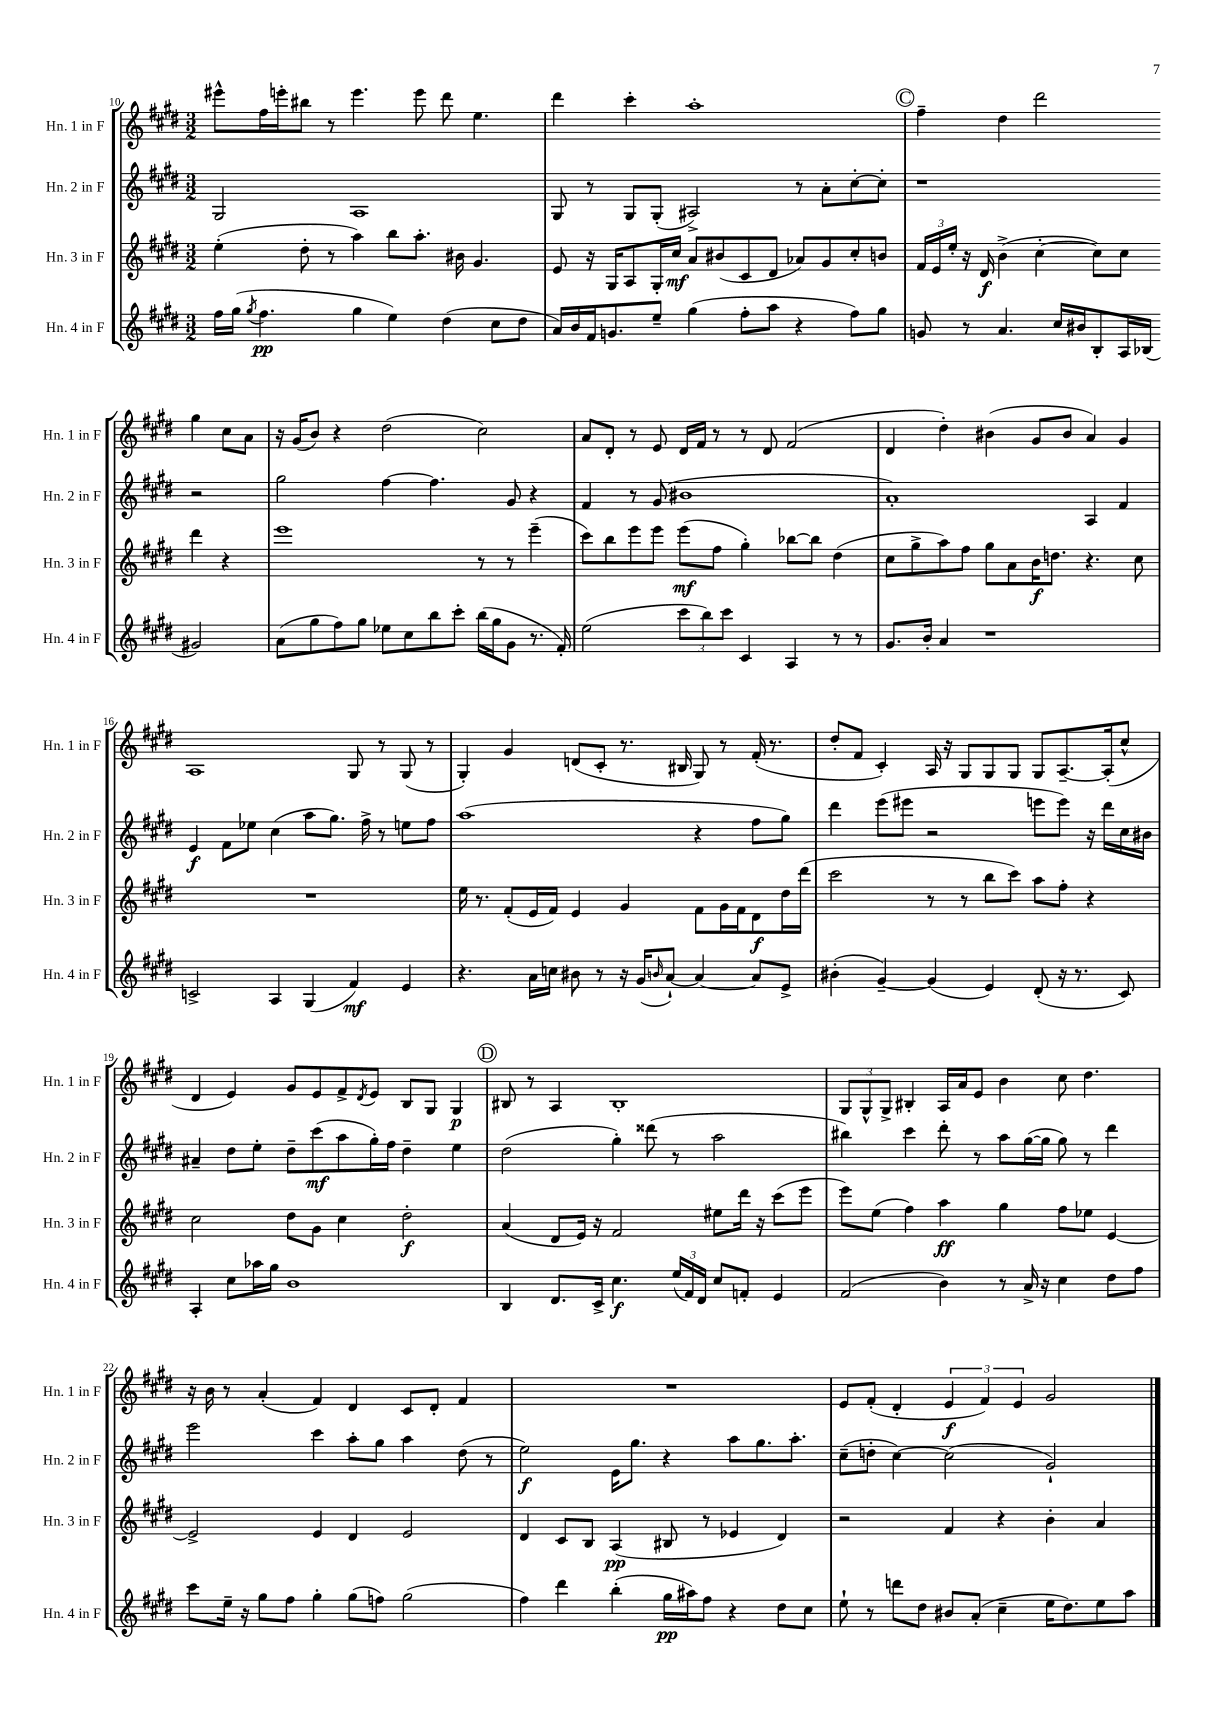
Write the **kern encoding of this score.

**kern	**kern	**kern	**kern
*staff4	*staff3	*staff2	*staff1
*clefG2	*clefG2	*clefG2	*clefG2
*k[f#c#g#d#]	*k[f#c#g#d#]	*k[f#c#g#d#]	*k[f#c#g#d#]
*M3/2	*M3/2	*M3/2	*M3/2
16ff#\LL	(4ee'\	2G#/	8eee#^^\L
(16gg#\JJ	.	.	.
8qgg#/	.	.	.
4.ff#\	.	.	16ff#\L
.	.	.	16eee'\J
.	8dd#'\	.	8bb#\J
.	8r	.	8r
4gg#\	4aa\)	1A	4.eee\
4ee\)	8bb\L	.	.
.	8.aa'\J	.	8eee\
(4dd#\	.	.	8ddd#\
.	16b#\	.	.
.	4.g#/	.	4.ee\
8cc#\L	.	.	.
8dd#\J	.	.	.
=	=	=	=
16a/LL)	8e/	8G#/	4ddd#\
16b/	.	.	.
16f#/J	16r	8r	.
8.g/	16G#/LK	.	.
.	8A/	8G#/L	4ccc#'\
8ee~/J	16G#'/L	(8G#'/J	.
.	16cc#/JJ	.	.
(4gg#\	8a/L	2A#^/)	1aa'
.	(8b#/	.	.
8ff#'\L	8c#/	.	.
8aa\J	8d#/J	.	.
4r	8a-/L)	8r	.
.	8g#/	8a'\L	.
8ff#\L)	8cc#'/	[8cc#'\	.
8gg#\J	8b/J	8cc#'\]J	.
=	=	=	=
8g/	24f#/LL	1r	4ff#~\
.	24e/	.	.
.	24ee'/JJ	.	.
8r	16r	.	.
.	16d#/	.	.
4.a/	(4b^\	.	4dd#\
.	[4cc#'\	.	2ddd#\
16cc#/LL	.	.	.
16b#/J	.	.	.
8B'/	8cc#\]L)	.	.
16A/L	8cc#\J	.	.
(16B-/JJ	.	.	.
2g#/)	4ddd#\	2r	4gg#\
.	4r	.	8cc#\L
.	.	.	8a\J
=	=	=	=
(8a\L	1eee	2gg#\	16r
.	.	.	(16g#/LK
8gg#\	.	.	8b/J)
8ff#\)	.	.	4r
8gg#\J	.	.	.
8ee-\L	.	[4ff#\	(2dd#\
8cc#\	.	.	.
8bb\	.	4.ff#\]	.
8ccc#'\J	.	.	.
(16bb\LL	8r	.	2cc#\)
16gg#\J	.	.	.
8g#\J	8r	8g#/	.
8.r	(4eee~\	4r	.
16f#'/)	.	.	.
=	=	=	=
(2ee\	8ccc#\L)	4f#/	8a/L
.	8bb\	.	8d#'/J
.	8eee\	8r	8r
.	8eee\J	(8g#/	8e/
12ccc#\L	(8eee\L	1b#	16d#/LL
.	.	.	16f#/JJ
12bb\)	.	.	.
.	8ff#\J	.	8r
12ccc#\J	.	.	.
4c#/	4gg#'\)	.	8r
.	.	.	8d#/
4A/	[8bb-\L	.	(2f#/
.	8bb-\]J	.	.
8r	(4dd#\	.	.
8r	.	.	.
=	=	=	=
8.g#/L	8cc#\L	1a')	4d#/
.	8gg#^\	.	.
16b'/Jk	.	.	.
4a/	8aa\)	.	4dd#'\)
.	8ff#\J	.	.
1r	8gg#\L	.	(4b#\
.	8a\	.	.
.	16b\K	.	8g#/L
.	8.dd\J	.	.
.	.	.	8b#/J
.	4.r	4A/	4a/)
.	.	4f#/	4g#/
.	8cc#\	.	.
=	=	=	=
2c^/	1.r	4e/	1A
.	.	8f#\L	.
.	.	8ee-\J	.
4A/	.	(4cc#\	.
(4G#/	.	8aa\L	.
.	.	8.gg#\J)	.
4f#/)	.	.	8G#/
.	.	16ff#^\	.
.	.	8r	8r
4e/	.	8ee\L	(8G#/
.	.	8ff#\J	8r
=	=	=	=
4.r	16ee\	(1aa	4G#'/)
.	8.r	.	.
.	(8f#'/L	.	4g#/
16a\LL	16e/L	.	.
16cc\JJ	16f#/JJ)	.	.
8b#\	4e/	.	(8d/L
8r	.	.	8c#'/J
16r	4g#/	.	8.r
(16g#/LK	.	.	.
16qqb/	.	.	.
[8a`/J)	.	.	.
.	.	.	16B#/
4a/_	8f#\L	4r	8G#/)
.	16g#\L	.	8r
.	16f#\J	.	.
8a/]L	8d#\	8ff#\L	(16f#'/
.	.	.	8.r
8e^/J	16dd#\L	8gg#\J)	.
.	(16ddd#\JJ	.	.
=	=	=	=
(4b#'\	2ccc#\	4ddd#\	8dd#'/L
.	.	.	8f#/J
[4g#~/)	.	(8eee\L	4c#'/)
.	.	8eee#\J	.
(4g#/]	8r	2r	16A/
.	.	.	16r
.	8r	.	8G#/L
4e/)	8bb\L	.	8G#/
.	8ccc#\J)	.	8G#/J
(8d#'/	8aa\L	8eee\L	8G#/L
16r	8ff#'\J	8eee\J)	[8.A~/
8.r	.	.	.
.	4r	16r	.
.	.	16ddd#\LL	(16A'/]k
8c#/)	.	16cc#\	8cc#^^/J
.	.	16b#\JJ	.
=	=	=	=
4A'/	2cc#\	4a#~/	4d#/
8cc#\L	.	8dd#\L	4e/)
16aa-\L	.	8ee'\J	.
16gg#\JJ	.	.	.
1b	8dd#\L	8dd#~\L	8g#/L
.	8g#\J	(8ccc#\	8e/
.	4cc#\	8aa\	8f#^/
.	.	.	8qd#/
.	.	16gg#'\L)	8e/J
.	.	16ff#\JJ	.
.	2dd#'\	4dd#~\	8B/L
.	.	.	8G#/J
.	.	4ee\	4G#/
=	=	=	=
4B/	(4a/	(2dd#\	8B#/
.	.	.	8r
8.d#/L	8d#/L	.	4A/
.	16e/Jk)	.	.
16c#^/Jk	16r	.	.
4.cc#\	2f#/	4gg#'\)	1B#'
.	.	(8ddd##\	.
(24ee/LL	.	8r	.
24f#/)	.	.	.
24d#/JJ	.	.	.
8cc#/L	8ee#\L	2aa\	.
8f'/J	16ddd#\Jk	.	.
.	16r	.	.
4e/	(8ccc#\L	.	.
.	8eee\J	.	.
=	=	=	=
(2f#/	8eee\L)	4bb#\)	12G#/L
.	.	.	12G#^^/
.	(8ee\J	.	.
.	.	.	12G#^/J
.	4ff#\)	4ccc#\	4B#'/
4b\)	4aa\	8ddd#'\	16A/LL
.	.	.	16a/J
.	.	8r	8e/J
8r	4gg#\	8aa\L	4b\
16a^/	.	([16gg#\L	.
16r	.	16gg#\]JJ	.
4cc#\	8ff#\L	8gg#\)	8cc#\
.	8ee-\J	8r	4.dd#\
8dd#\L	[4e/	4ddd#\	.
8ff#\J	.	.	.
=	=	=	=
8ccc#\L	2e^/]	2eee\	16r
.	.	.	16b\
16ee~\Jk	.	.	8r
16r	.	.	.
8gg#\L	.	.	(4a'/
8ff#\J	.	.	.
4gg#'\	4e/	4ccc#\	4f#/)
(8gg#\L	4d#/	8aa'\L	4d#/
8ff\J)	.	8gg#\J	.
(2gg#\	2e/	4aa\	8c#/L
.	.	.	8d#'/J
.	.	(8dd#\	4f#/
.	.	8r	.
=	=	=	=
4ff#\)	4d#/	2ee\)	1.r
4ddd#\	8c#/L	.	.
.	8B/J	.	.
(4bb'\	(4A/	16e\LK	.
.	.	8.gg#\J	.
16gg#\LL	8B#/	4r	.
16aa#\J)	.	.	.
8ff#\J	8r	.	.
4r	4e-/	8aa\L	.
.	.	8.gg#\	.
8dd#\L	4d#/)	.	.
.	.	8.aa'\J	.
8cc#\J	.	.	.
=	=	=	=
8ee`\	2r	(8cc#~\L	8e/L
8r	.	8dd'\J	(8f#'/J
8ddd\L	.	[4cc#\)	4d#'/
8dd#\J	.	.	.
8b#/L	4f#/	(2cc#\]	6e/
(8a'/J	.	.	.
.	.	.	6f#/)
4cc#~\	4r	.	.
.	.	.	6e/
16ee\LK	4b'\	2g#`/)	2g#/
8.dd#\)	.	.	.
8ee\	4a/	.	.
8aa\J	.	.	.
==	==	==	==
*-	*-	*-	*-
